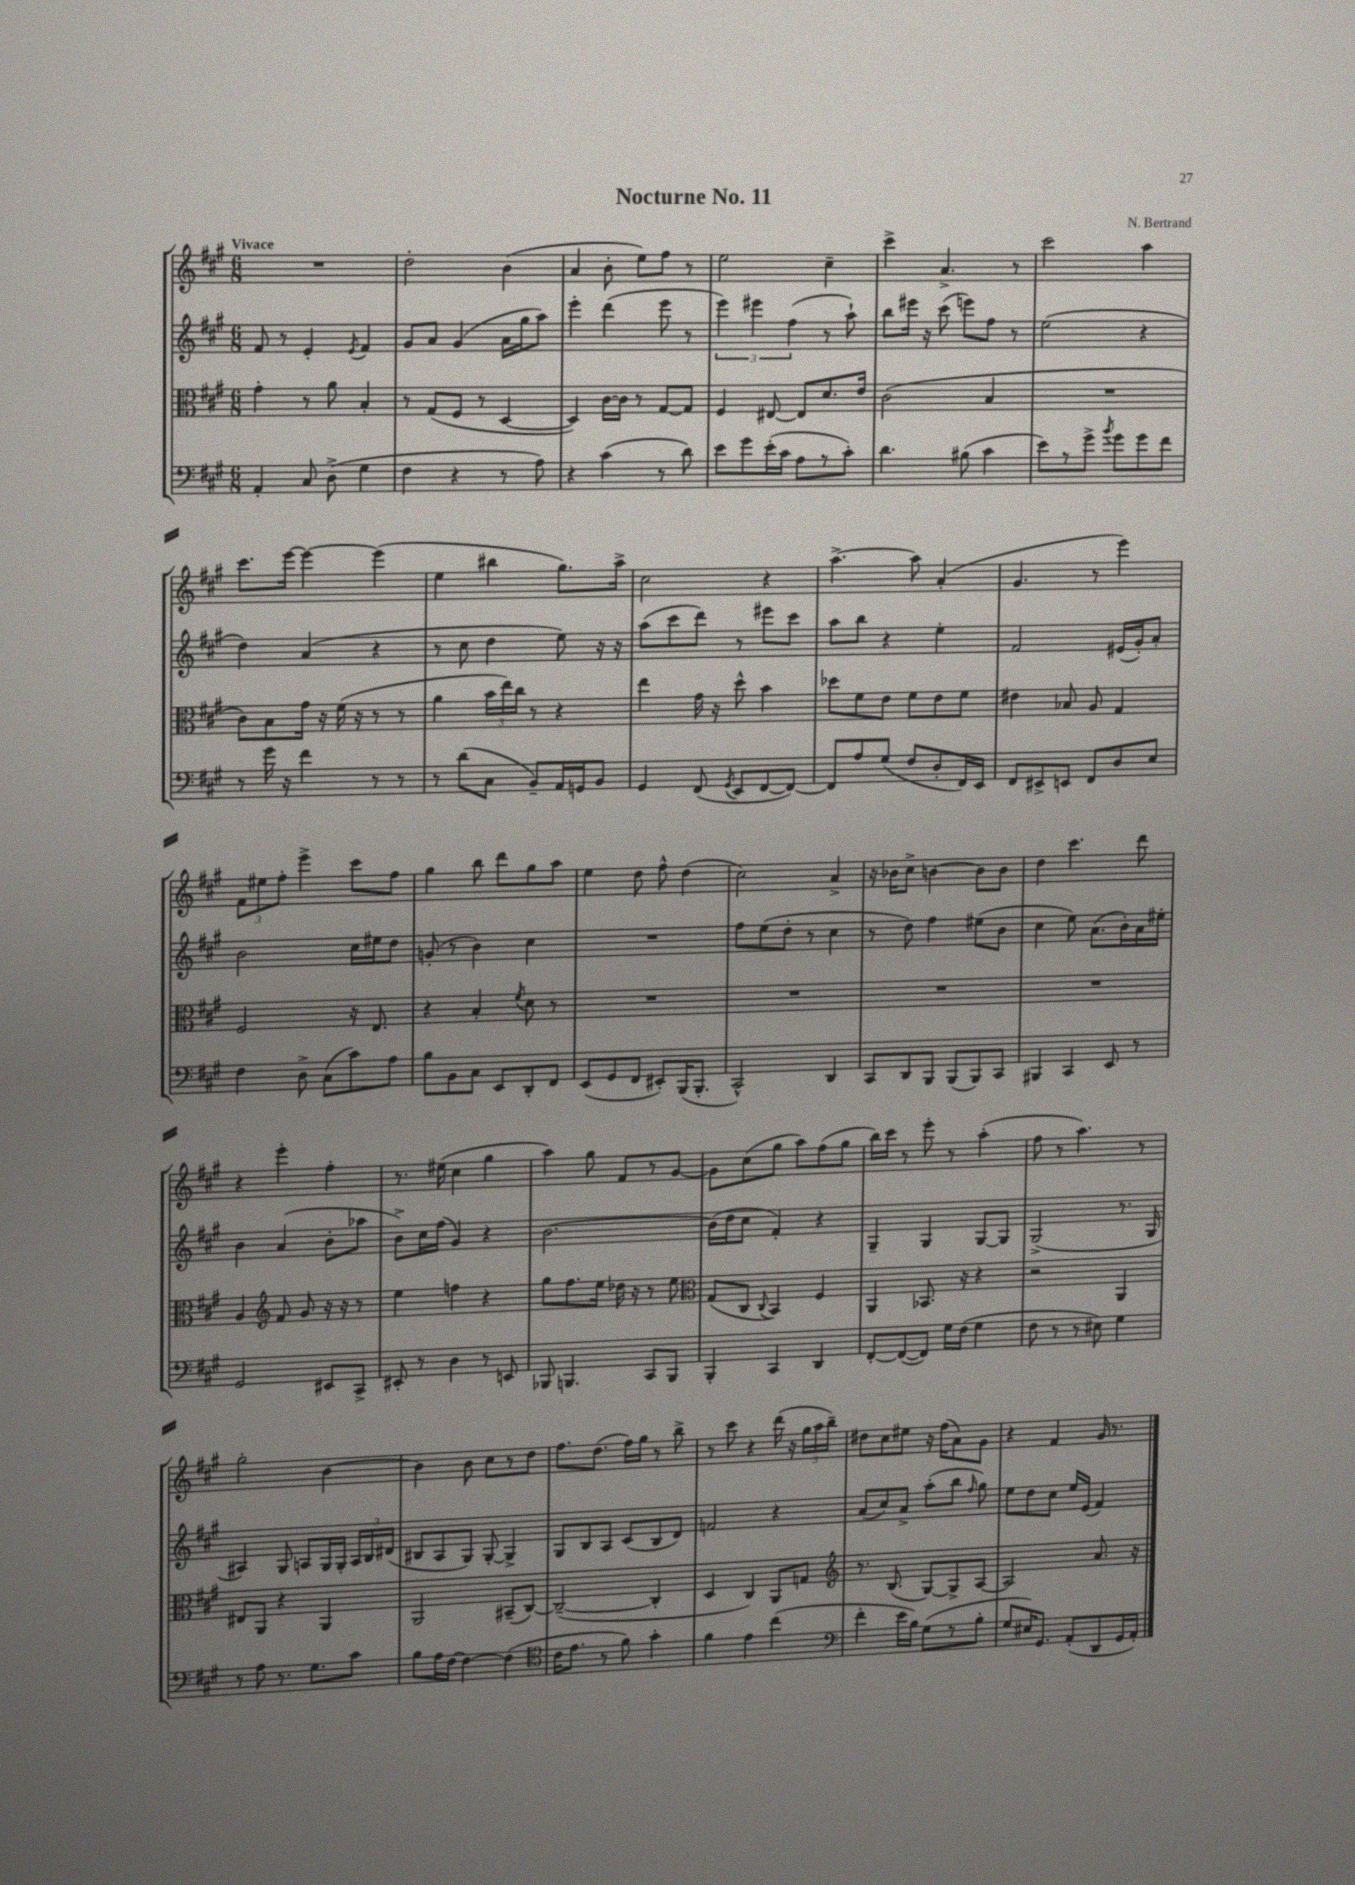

**kern	**kern	**kern	**kern
*part4	*part3	*part2	*part1
*staff4	*staff3	*staff2	*staff1
*clefF4	*clefC3	*clefG2	*clefG2
*k[f#c#g#]	*k[f#c#g#]	*k[f#c#g#]	*k[f#c#g#]
*M6/8	*M6/8	*M6/8	*M6/8
=1	=1	=1	=1
!	!	!	!LO:TX:a:B:t=Vivace
4AA'/	4g#'\	8f#/	2.r
.	.	8r	.
8C#/	8r	4e'/	.
(8D^\	8a\	.	.
.	.	8qe/	.
4G#\	4B'/	4f#/	.
=2	=2	=2	=2
4F#\	8r	8g#/L	2dd'\
.	(8G#/L	8a/J	.
4r	8F#/J	(4g#/	.
.	8r	.	.
8r	[4D/	16a\LL	(4b\
.	.	16gg#\J	.
8A\)	.	8aa\J)	.
=3	=3	=3	=3
4r	4D/])	4eee'\	4a/
(4c#\	[16c#\LL	(4ddd\	8b'\
.	16c#\JJ]	.	.
.	8r	.	8ee\L)
8r	[8G#/L	8eee\	8ff#\J
8d\)	8G#/J]	8r	8r
=4	=4	=4	=4
8e\L	4F#/	6eee\)	2ee\
8g#\	.	.	.
.	.	6eee#X\	.
(16e'\L	[8E#X/	.	.
16c#\JJ	.	.	.
.	.	(6ff#\	.
8A\L	8E#/L]	.	.
8r	8.d/	8r	4cc#~\
8c#'\J)	.	8aa`\)	.
.	16e/Jk	.	.
=5	=5	=5	=5
4.d\	(2c#\	8bb\L	4ccc#^\
.	.	16eee#X\Jk	.
.	.	16r	.
.	.	(8ccc#\	4.a^/
(8B#X\	.	8eeen\L)	.
4c#\	4B/	8ff#\J	.
.	.	8r	8r
=6	=6	=6	=6
8e\L)	2.r	(2ee\	2ccc#\
8r	.	.	.
8g#^\J	.	.	.
8qb/	.	.	.
8g#\L	.	.	.
8g#\	.	4r	4aa\
8f#\J	.	.	.
!!LO:LB:g=z
=7	=7	=7	=7
8r	8c#\L)	4dd\)	8.ccc#\L
16g#\	8B\	.	.
16r	.	.	[16eee\Jk
4f#\	16g#\Jk	(4a/	4eee\_
.	16r	.	.
.	(16f#\	.	.
.	16r	.	.
8r	8r	4r	(4eee\]
8r	8r	.	.
=8	=8	=8	=8
8r	4a\	8r	4ee\
(8d\L	.	8cc#\	.
8C#\J	24b\LL	4dd\	4bb#X\
.	24ee\)	.	.
.	24cc#\JJ	.	.
8BB~/L)	8r	.	.
16AA/L	4r	8ee\)	8.gg#\L)
16GGn/J	.	.	.
8BB/J	.	16r	.
.	.	16r	16aa^\Jk
=9	=9	=9	=9
4GG#/	4ee\	(8aa\L	2cc#\
.	.	8ccc#\	.
(8FF#/	16g#\	8ddd\J)	.
.	16r	.	.
8qGG#/	.	.	.
8EE/L	8dd^^\	8r	.
[8FF#/	4b\	8eee#X\L	4r
8FF#/J_)	.	8ccc#\J	.
=10	=10	=10	=10
8FF#/L]	8dd-X\L	8aa\L	[4.aa^\
8A/	8f#\	8bb\J	.
(8G#/J	8e\J	4r	.
8F#/L	8f#\L	.	8aa\]
8D'/	8e\	4ee'\	(4a'/
16FF#/L)	8f#\J	.	.
16EE/JJ	.	.	.
=11	=11	=11	=11
8FF#/L	4e#X\	2f#/	4.g#/
8EE#X^/	.	.	.
8EEn/J	8B-X/	.	.
8FF#/L	8A/	.	8r
8D/	4G#/	(16e#X/LL	4eee\)
.	.	16g#'/J)	.
8E/J	.	8a'/J	.
!!LO:LB:g=z
=12	=12	=12	=12
4F#\	2F#/	2b\	12f#\L
.	.	.	12ee#X\
.	.	.	12ff#'\J
8D^\	.	.	4eee^\
(8C#\L	.	.	.
8c#\)	16r	16cc#\LL	8ccc#\L
.	8.E/	16ee#X\J	.
8A\J	.	8dd\J	8ff#\J
=13	=13	=13	=13
8B\L	4r	(8gn'/	4gg#\
8BB\	.	8r	.
8C#\J	4B'/	4b\)	8bb\
8EE/L	.	.	8ddd\L
.	8qf#/	.	.
8DD'/	8d\	4cc#\	8gg#\
8FF#/J	8r	.	8aa\J
=14	=14	=14	=14
(8EE/L	2.r	2.r	4ee\
8GG#/	.	.	.
8FF#/J	.	.	8dd\
8EE#X'/L)	.	.	8ff#^^\
(16BBB/K	.	.	(4dd\
8.BBB'/J	.	.	.
=15	=15	=15	=15
2CC#^^/)	2.r	8ff#\L	2cc#\)
.	.	(8ee\	.
.	.	8dd'\J	.
.	.	8r	.
4DD/	.	4cc#\	4a^/
=16	=16	=16	=16
8CC#/L	2.r	8r	16r
.	.	.	16b-X\KL
8DD/	.	8dd\)	8cc#^\J
8BBB/J	.	4ff#\	[4bn\
(8BBB/L	.	.	.
8BBB/)	.	(8ee#X\L	8b\L]
8CC#/J	.	8b\J	8b\J
=17	=17	=17	=17
4BBB#X/	2.r	4cc#\	4dd\
4CC#/	.	8ee\)	4.ccc#\
.	.	(8.a\L	.
8EE/	.	.	.
.	.	16b'\L)	.
8r	.	16a\	8ddd\
.	.	16ee#X'\JJ	.
!!LO:LB:g=z
=18	=18	=18	=18
2GG#/	4A/	4b\	4r
*	*clefG2	*	*
.	8f#/	(4a/	4eee'\
.	8g#/	.	.
8EE#X/L	16r	8b'\L	4ff#'\
.	16r	.	.
8CC#^/J	8r	8aa-X\J	.
=19	=19	=19	=19
8EE#X'/	4ee\	8b^\L)	8.r
8r	.	16cc#\L	.
.	.	(16ff#\JJ	(16ee#X\
4D\	4ffn\	4g#/)	4cc#\
8r	4r	4r	4gg#\
8EEn/	.	.	.
=20	=20	=20	=20
8BBB-X/	8gg#\L	[2.b\	4aa\)
4.BBBn/	8.ff#\	.	.
.	.	.	8gg#\
.	16ee\Jk	.	.
.	16dd-X\	.	8f#/L
.	16r	.	.
8CC#/L	8r	.	8r
8BBB/J	8ee\	.	[8g#/J
=21	=21	=21	=21
*	*clefC3	*	*
4BBB'/	(8G#/L	(16b\LL]	8g#\L]
.	.	16dd\J	.
.	8C#/J	8cc#\J	(8cc#\
.	8qqC#/	.	.
4CC#/	4BB/)	4f#'/)	8gg#\J
.	.	.	8aa\L)
4DD/	4F#/	4r	(8ff#\
.	.	.	8gg#\J
=22	=22	=22	=22
[8FF#'/L	4AA/	4G#~/	16bb\LL)
.	.	.	16ccc#\JJ
(8FF#/_	.	.	8r
8FF#/J])	8.BB-X/	4G#/	8eee'\
16G#\LL	.	.	8r
(16F#\JJ	16r	.	.
4G#\	4r	[8G#/L	(4aa'\
.	.	8G#/J]	.
=23	=23	=23	=23
8F#\	2r	(2G#^/	8ff#\
8r	.	.	8r
8r	.	.	4.aa\)
8E#X\)	.	.	.
4G#\	4AA/	8.r	.
.	.	.	8r
.	.	16G#/	.
!!LO:LB:g=z
=24	=24	=24	=24
8r	8E#X/L	4A#X/)	2gg#'\
8A\	8AA/J	.	.
8.r	4r	8G#/	.
.	.	8An/L	.
8.G#\L	.	.	.
.	4AA/	16G#/L	[4b\
.	.	16G#'/JJ	.
8c#\J	.	24A/LL	.
.	.	24B/	.
.	.	(24d#X/JJ	.
=25	=25	=25	=25
8B\L	2AA/	8B#X/L	4b\]
16A\L	.	8A/	.
[16F#\JJ	.	.	.
4F#\_	.	8G#/J)	8b\
.	.	[8G#'/	8cc#\L
(4F#\]	(8BB#X~/L	4G#^/]	8r
.	[8C#/J)	.	8dd\J
=26	=26	=26	=26
*clefC4	*	*	*
16c#\KL	(2C#~/_	8G#/L	8.ff#\L
8.e\J	.	.	.
.	.	8B/	.
.	.	.	(8.dd\J
8r	.	8A/J	.
8f#\)	.	(8c#/L	16ff#\LL)
.	.	.	16gg#\JJ
4g#'\	4C#'/]	8B/	8r
.	.	8d/J)	8bb^\
=27	=27	=27	=27
4f#\	4D/	2fn/	8r
.	.	.	8ccc#\
4e\	4C#/)	.	4r
(4cc#\	8AA/L	4r	(16ddd\
.	.	.	16r
.	8Gn/J	.	24gg#\LL
.	.	.	24aa\
.	.	.	24bb~\JJ)
=28	=28	=28	=28
*clefF4	*clefG2	*	*
4f#'\	8.r	(8a/L	8dd#X\L
.	.	8cc#/)	8cc#\
.	(8.B/	.	.
16e\LL	.	8a^/J	8ee#X\J
16B\JJ)	.	.	.
(8G#\L	[8G#/L)	(8aa'\L	16r
.	.	.	(16ff#\KL
8r	8G#^/]	8bb\J	8a\)
.	.	16qqff#/	.
8B'\J	[8A/J	8gg#\)	8g#\J
=29	=29	=29	=29
8G#/L	2A/]	8ee\L	4r
16E#X/K)	.	8dd\	.
8.GG#/J	.	.	.
.	.	8cc#\J	4f#/
(8AA'/L	.	16ee/LL	.
.	.	(16e/JJ	.
8DD/	8.a/	4f#/)	16g#/
.	.	.	8.r
16GG#/L	.	.	.
16AA'/JJ)	16r	.	.
==	==	==	==
*-	*-	*-	*-
